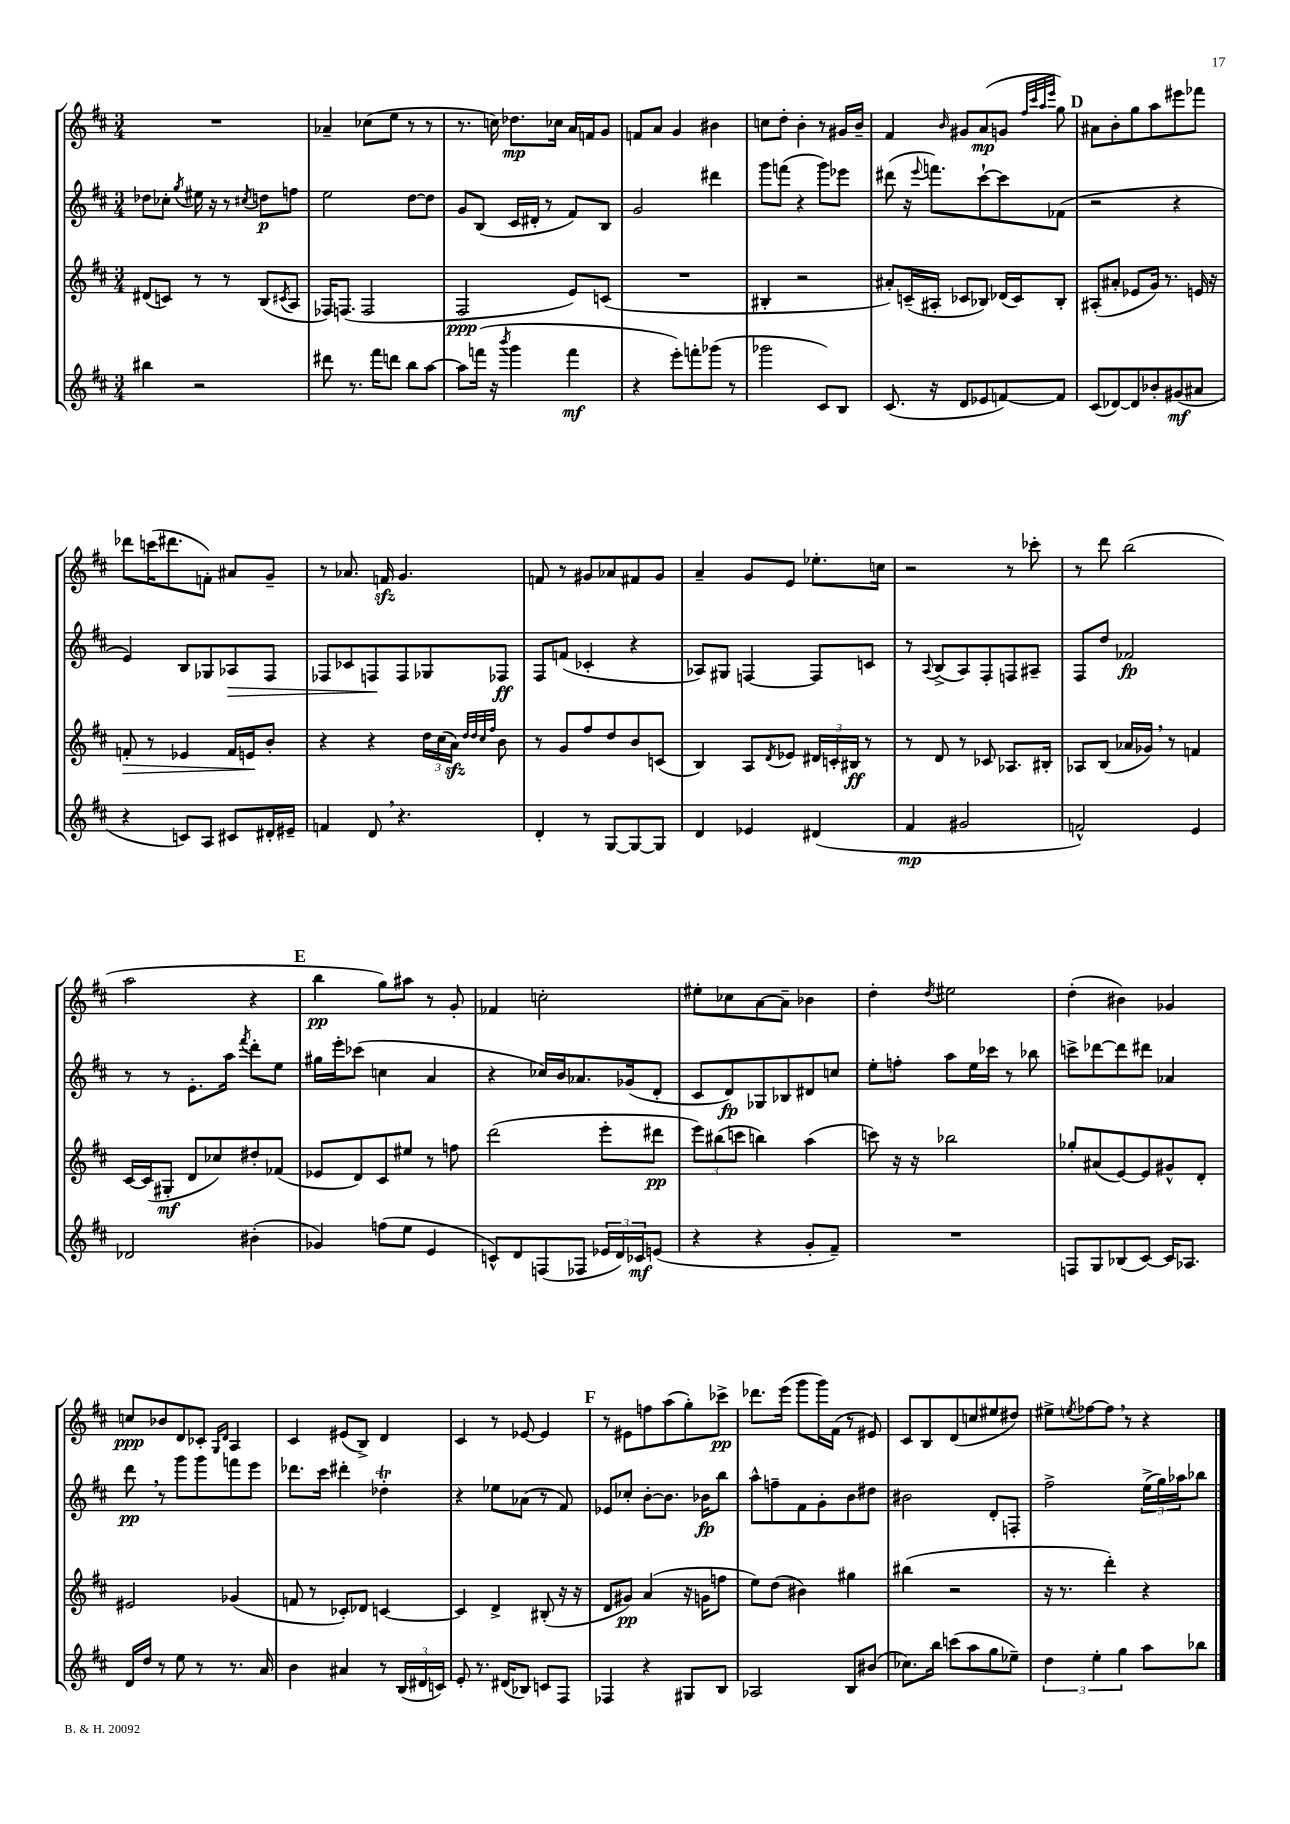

**kern	**kern	**kern	**kern
*staff4	*staff3	*staff2	*staff1
*clefG2	*clefG2	*clefG2	*clefG2
*k[f#c#]	*k[f#c#]	*k[f#c#]	*k[f#c#]
*M3/4	*M3/4	*M3/4	*M3/4
4bb#\	(8d#/L	8dd-\L	2.r
.	8c/J)	8cc-'\J	.
.	.	8qgg/	.
2r	8r	16ee#\	.
.	.	16r	.
.	8r	8r	.
.	.	8qcc#/	.
.	(8B/L	8dd\L	.
.	8qc#/	.	.
.	8A/J	8ff\J	.
=	=	=	=
8ddd#\	16F-/LK)	2ee\	4a-~/
.	(8.F/J	.	.
8.r	.	.	.
.	2F/	.	(8cc-\L
16fff#\LK	.	.	.
8ddd\J	.	.	8ee\J
8bb\L	.	[8dd\L	8r
[8aa\J	.	8dd\]J	8r
=	=	=	=
8aa\]L	2F#/	8g/L	8.r
(16fff\Jk	.	(8B/J	.
16r	.	.	16cc\)
8qbbb/	.	.	.
4ggg\	.	16c#/LL	8.dd-\L
.	.	16d#'/JJ	.
.	.	8r	.
.	.	.	16cc-\Jk
4fff\	8e/L)	8f#/L)	16a/LL
.	.	.	16f/J
.	(8c/J	8B/J	8g/J
=	=	=	=
4r	2.r	2g/	8f/L
.	.	.	8a/J
8eee'\L)	.	.	4g/
8fff'\	.	.	.
(8ggg-\J	.	4ddd#\	4b#\
8r	.	.	.
=	=	=	=
2ggg-\	4B#'/	8ggg\L	8cc\L
.	.	(8fff\J	8dd'\J
.	2r	4r	4b'\
8c#/L)	.	8ggg\L)	8r
8B/J	.	8eee-\J	16g#/LL
.	.	.	16b~/JJ
=	=	=	=
(8.c#/	8a#'/L)	(8ddd#\	4f#/
.	(16c~/L	16r	.
.	.	8qqeee/	.
16r	16A#'/JJ	8.fff\L)	.
.	.	.	16qqb/
8d/L	8c-/L	.	8g#/L
8e-/	8B-/J)	[8ccc#`\	(8a/
[8f/)	(16d-/LL	8ccc#\]	8g/J
.	16c-/J)	.	.
.	.	.	32qqff#/LLL
.	.	.	32qqccc#/
.	.	.	32qqaa/
.	.	.	32qqeee/JJJ
8f/]J	8B-'/J	(8f-\J	8gg\)
=	=	=	=
(8c#/L	(8A#'/L	2r	8a#\L
[8d-/)	8a#'/J	.	8b'\
8d-/]	8e-/L	.	8gg\
8b-'/	16g/Jk)	.	8aa\
.	8.r	.	.
(8g#/	.	4r	8eee#\
8a#/J	16e/	.	8fff-\J
.	16r	.	.
=	=	=	=
4r	8f'/	4e/)	8ddd-\L
.	8r	.	(16ccc\K
.	.	.	8.ddd#\
8c/L)	4e-/	8B/L	.
8A/J	.	8G-/	8f'\J)
8c#/L	16f/LL	8A-/	8a#/L
.	16e/J	.	.
16d#'/L	8b'/J	8F#/J	8g~/J
16e#~/JJ	.	.	.
=	=	=	=
4f/	4r	8F-/L	8r
.	.	8c-/	8.a-/
8d/	4r	8F/	.
.	.	.	16f/
4.r	.	8F/	4.g/
.	24dd\LL	8G-/	.
.	(24cc#\	.	.
.	24a\JJ)	.	.
.	32qqdd/LLL	.	.
.	32qqdd/	.	.
.	32qqcc#/	.	.
.	32qqff#/JJJ	.	.
.	8b\	8F-/J	.
=	=	=	=
4d'/	8r	8F#/L	8f/
.	8g/L	(8f/J	8r
8r	8ff#/	4c-'/	8g#/L
[8G/L	8dd/	.	8a-/
8G/_	8b/	4r	8f#/
8G/]J	(8c/J	.	8g#/J
=	=	=	=
4d/	4B/)	8A-/L)	4a~/
.	.	8G#/J	.
4e-/	8A/L	[4F/	8g/L
.	8qd/	.	.
.	8e-/J	.	8e/J
(4d#/	24d#/LL	8F/]L	8.ee-'\L
.	24c'/	.	.
.	24B#/JJ	.	.
.	8r	8c/J	.
.	.	.	16cc\Jk
=	=	=	=
4f#/	8r	8r	2r
.	.	8qqA/	.
.	8d/	(8B^/L	.
2g#/	8r	8A/)	.
.	8c-/	8F#'/	.
.	8.A-/L	8F/	8r
.	.	8A#~/J	8ccc-'\
.	16B#'/Jk	.	.
=	=	=	=
2f^^/)	8A-/L	8F#/L	8r
.	(8B/J	8dd/J	8ddd\
.	16a-/LL	2f-/	(2bb\
.	16g-/JJ)	.	.
.	8r	.	.
4e/	4f/	.	.
=	=	=	=
2d-/	[16c#/LL	8r	2aa\
.	(16c#/]J	.	.
.	8G#'/J	8r	.
.	8d/L	8.e'\L	.
.	8cc-/)	.	.
.	.	16aa\Jk	.
.	.	8qfff#/	.
(4b#'\	8dd#'/	8ddd'\L	4r
.	(8f-/J	8ee\J	.
=	=	=	=
4g-/)	8e-/L	16gg#\LL	4bb\
.	.	16eee'\J	.
.	8d/)	(8ccc-\J	.
(8ff\L	8c#/	4cc\	8gg\L)
8ee\J	8ee#/J	.	8aa#\J
4e/	8r	4a/	8r
.	8ff\	.	8g'/
=	=	=	=
8c^^/L)	(2ddd\	4r	4f-/
8d/	.	.	.
(8F/	.	16cc-/LL)	2cc'\
.	.	16b/J	.
8F-/J	.	8.a-/	.
24e-/LL	8eee'\L	.	.
24d/)	.	.	.
.	.	(16g-/k	.
24c-/J	.	.	.
(8e/J	8ddd#\J	8d'/J	.
=	=	=	=
4r	12eee\L)	8c#/L	8ee#'\L
.	(12bb#\	.	.
.	.	8d/)	8cc-\
.	12ccc\J	.	.
4r	4bb\)	8G-/	[8a\
.	.	8B-/	8a~\]J
8g'/L	(4aa\	8d#/	4b-\
8f#~/J)	.	8cc/J	.
=	=	=	=
2.r	8ccc\)	8ee'\L	4dd'\
.	16r	8ff'\J	.
.	16r	.	.
.	.	.	8qdd/
.	2bb-\	8aa\L	2ee#\
.	.	16ee\L	.
.	.	16ccc-\JJ	.
.	.	8r	.
.	.	8bb-\	.
=	=	=	=
8F/L	8gg-'/L	8ccc^\L	(4dd'\
8G/	(8a#/	[8ddd-\	.
(8B-/	[8e/)	8ddd-\]	4b#\)
[8c#/J)	8e/]	8ddd#\J	.
16c#/]LK	8g#^^/	4a-/	4g-/
8.A-/J	.	.	.
.	8d'/J	.	.
=	=	=	=
16d/LL	2e#/	8ddd\	8cc/L
16dd/JJ	.	.	.
8r	.	8r	8b-/
8ee\	.	8ggg\L	8d/
8r	.	8ggg\	8c-'/J
.	.	.	16qqG/LL
.	.	.	16qqd/JJ
8.r	(4g-/	8fff\	4A/
.	.	8eee\J	.
16a/	.	.	.
=	=	=	=
4b\	8f/	8.ddd-\L	4c#/
.	8r	.	.
.	.	16ccc#\Jk	.
4a#/	8c-'/L)	4ddd#'\	(8e#/L
.	8d-/J	.	8B^/J)
8r	[4c/	4dd-'\	4d/
(24B/LL	.	.	.
24d#/	.	.	.
24c/JJ)	.	.	.
=	=	=	=
8e'/	4c/]	4r	4c#/
8.r	.	.	.
.	4d^/	8ee-\L	8r
(16d#/LK	.	.	.
8B-/J)	.	(8a-\J	[8e-/
8c/L	(8B#'/	8r	4e-/]
8F#/J	16r	8f#/)	.
.	16r	.	.
=	=	=	=
4F-/	8d/L	8e-/L	8r
.	8g#/J)	8cc-'/J	8e#\L
4r	(4a/	[8b'\L	8ff\
.	.	8.b\]J	(8aa\
8G#/L	16r	.	8gg'\)
.	16g\LK	16b-\LK	.
8B/J	8ff\J	8bb\J	8ccc-^\J
=	=	=	=
2A-/	8ee\L)	8aa^^\L	8.ddd-\L
.	(8dd\J	8ff~\	.
.	.	.	(16eee\Jk
.	4b#\)	8f#\	8ggg\L
.	.	8g'\	16ggg\L)
.	.	.	(16f#\JJ
8B/L	4gg#\	8b\	8r
(8b#/J	.	8dd#\J	8e#/)
=	=	=	=
8.cc-\L)	(4bb#\	2b#\	8c#/L
.	.	.	8B/
16bb\Jk	.	.	.
(8ccc\L	2r	.	(8d/
8aa\	.	.	8cc/
8gg\	.	8d'/L	8ee#/
8ee-~\J)	.	8F'/J	8dd#/J)
=	=	=	=
6dd\	16r	2ff#^\	8ee#^\L
.	8.r	.	.
.	.	.	8qee/
.	.	.	[8ff-\
6ee'\	.	.	.
.	4ddd'\)	.	8ff-\]J
6gg\	.	.	.
.	.	.	8r
8aa\L	4r	(24ee^\LL	4r
.	.	24gg\)	.
.	.	24aa-\J	.
8bb-\J	.	8bb-\J	.
==	==	==	==
*-	*-	*-	*-
